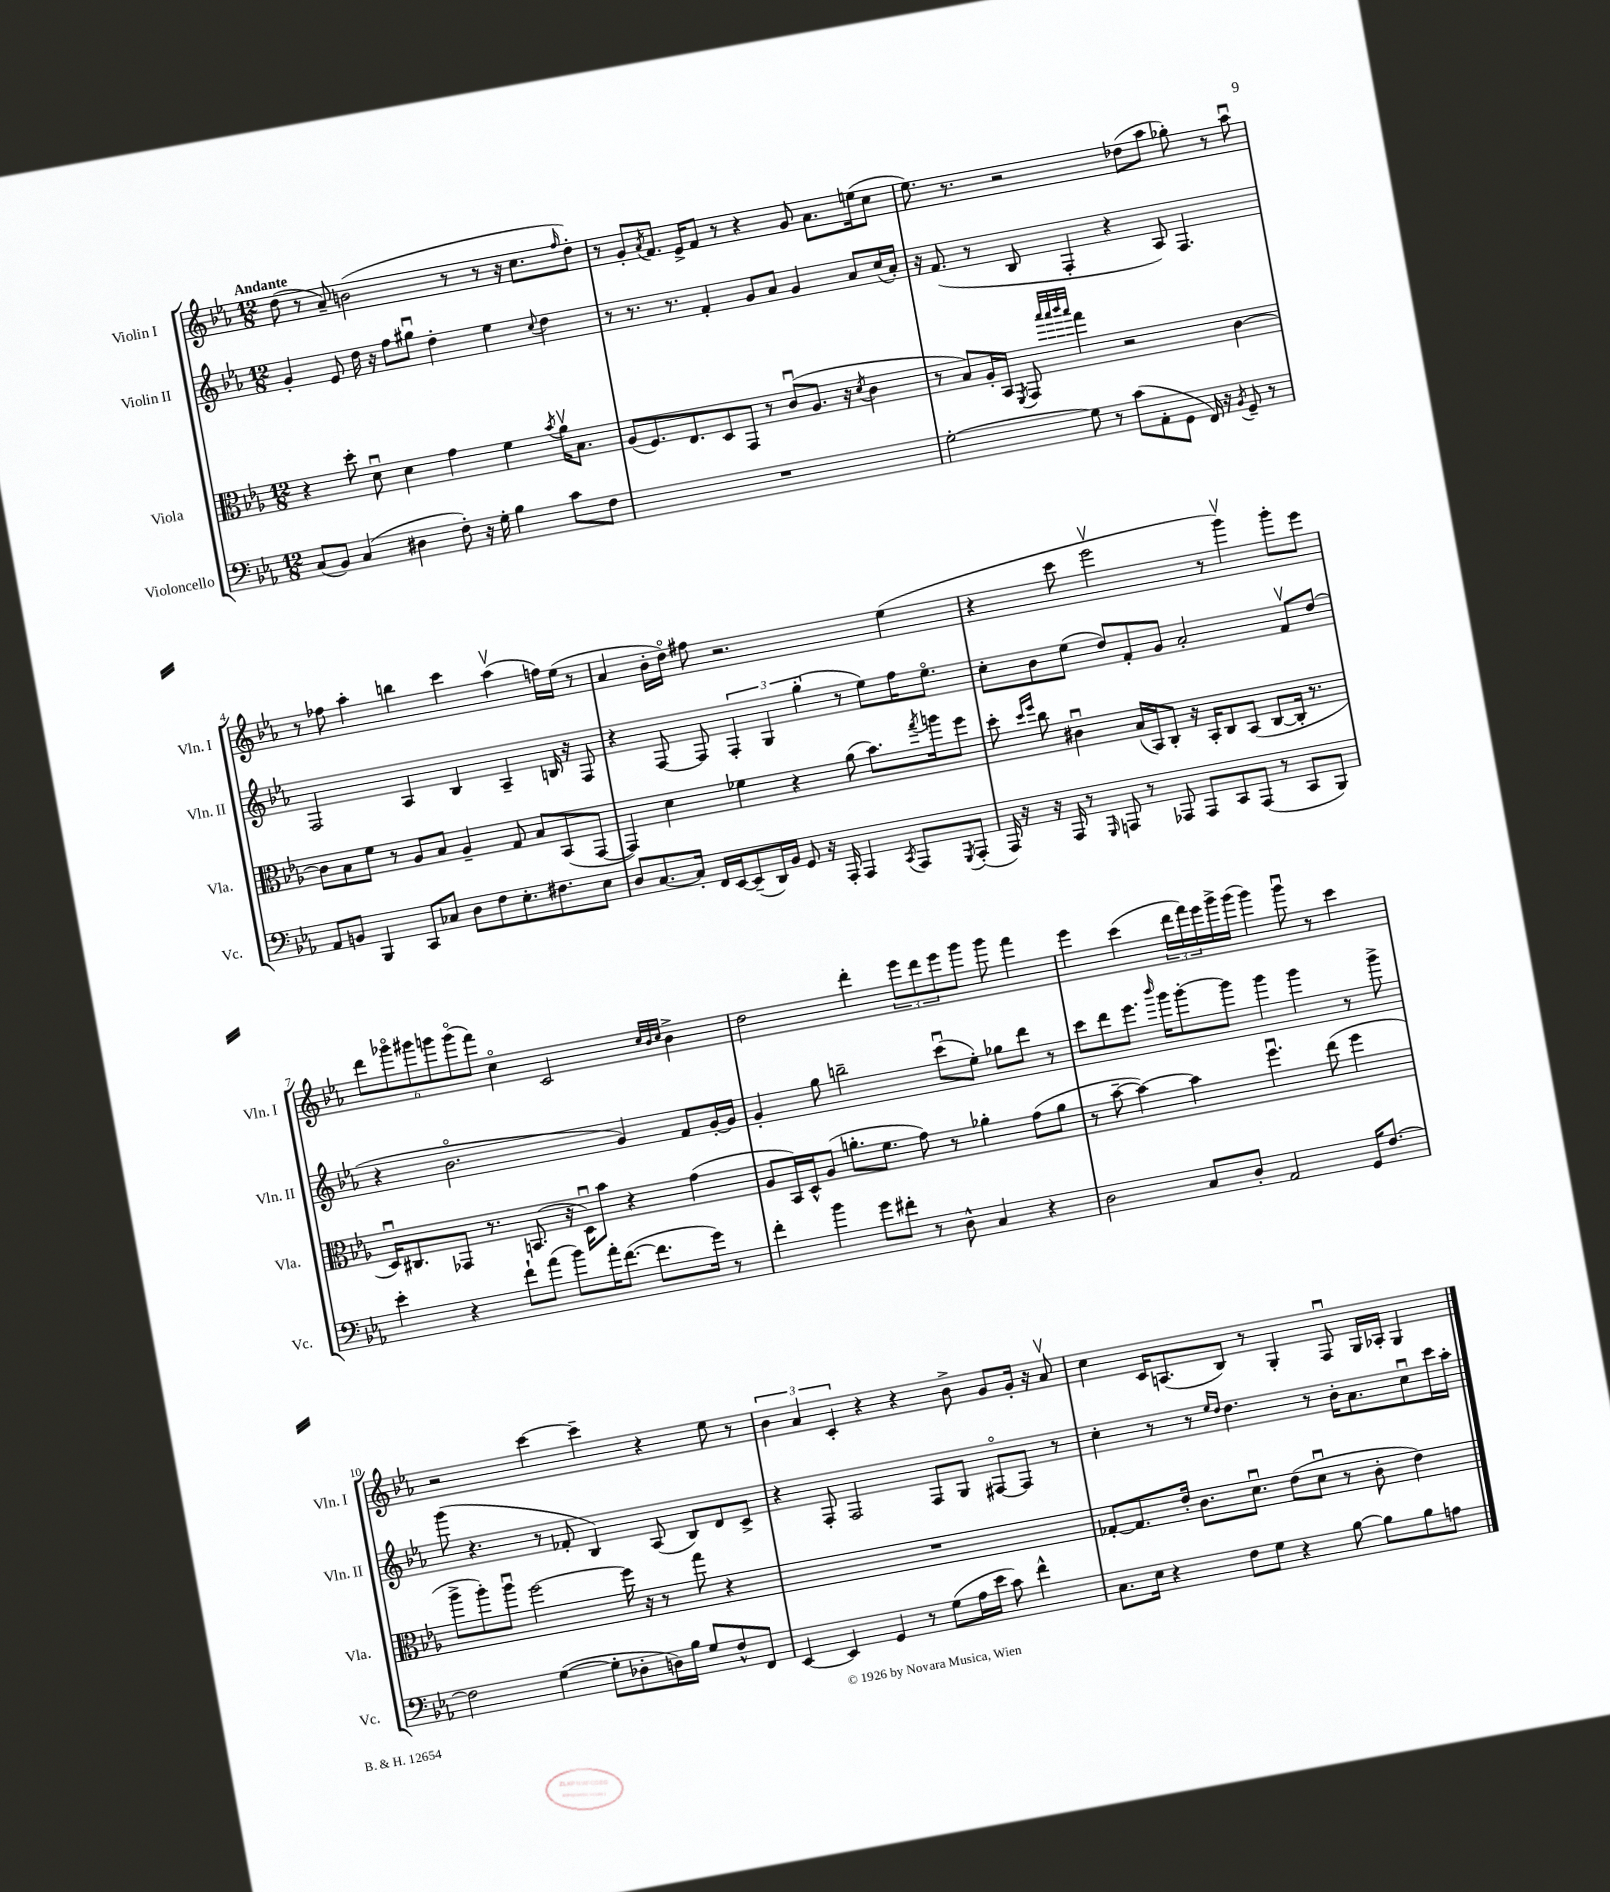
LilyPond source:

<<
\new StaffGroup <<
\new Staff = "s0" \with { instrumentName = "Violin I" shortInstrumentName = "Vln. I" } {
    \clef treble \key ees \major \numericTimeSignature \time 12/8 \tempo "Andante"
    d''8( r8 aes'8--) b'2( r8 r8 r16 c''8. \grace { f''16 } d''8-.) |
    r8 g'8-. \acciaccatura { aes'8 } f'8. ees'16-> f'8 r8 r4 g'8 aes'8. e''16( c''8 |
    ees''8.) r8. r2 des''8( aes''8 ges''8-.) r8 aes''8\downbow |
    r8 fes''8 aes''4-. b''4 c'''4 aes''4\upbow( f''16) ees''16( r8 |
    aes'4 bes'16-. d''16\flageolet) fis''8 r2. ees''4( |
    r4 c'''8 ees'''2\upbow r8 g'''4\upbow) g'''8-. ees'''8 |
    \tuplet 6/4 { d'''8 ges'''8\flageolet gis'''8 g'''8 g'''8\flageolet( f'''8) } c''4\flageolet c'2 \grace { c''32 bes'32 c''32 } bes'4-> |
    d''2 d'''4-. \tuplet 3/2 { ees'''8 d'''8 ees'''8 } g'''8 g'''8 f'''4 |
    ees'''4 c'''4( \tuplet 3/2 { d'''16 f'''16) ees'''16 } g'''16-> g'''16( g'''4) g'''8\downbow r8 c'''4 |
    r2 c'''4~ c'''4-- r4 ees''8 r8 |
    \tuplet 3/2 { bes'4 aes'4 c'4-. } r4 r4 bes'8-> g'8 g'16-. r16 aes'8\upbow |
    c''4 c'16 a8.( bes8) r8 g4-. f8\downbow g16 aes16-. g4 \bar "|." |
}
\new Staff = "s1" \with { instrumentName = "Violin II" shortInstrumentName = "Vln. II" } {
    \clef treble \key ees \major \numericTimeSignature \time 12/8
    g'4-. ees'8 d''16 r16 f''8 gis''8\downbow d''4-. ees''4 \appoggiatura { c''8 } d''4 |
    r8 r8. r8. f'4-. g'8 aes'8 g'4 aes'8 c''16( aes'16-.) |
    r16 f'8.( r8 bes8 f4-. r4 aes8) f4. |
    f2 aes4 bes4 aes4-- b16 r16 f8 |
    r4 f8~ f8 \tuplet 3/2 { f4-. g4 g''4-.( } r8 ees''8) f''16 ees''8.\flageolet |
    c''8-. bes'8 ees''8( d''8) f'8-. g'8 aes'2-. f'8\upbow d''8( |
    r4 bes'2.\flageolet g'4) f'8 g'16~-. g'16 |
    g'4-. g''8 b''2-- c'''8\downbow( ees''8-.) ges''8 d'''8 r8 |
    c'''8 d'''8 ees'''8. \grace { bes'''16 } g'''16 g'''8~-. g'''8 g'''4 g'''4 r8 g'''8-> |
    g'''8( r4. r8 fes'8-. bes4) aes8( bes8) d'8 c'8-> |
    r4 f8-. f2 f8 g8 fis8~\flageolet fis8 r8 |
    c''4-. r8 r8 \grace { ees''16 d''16 } d''4. r8 bes'16-. aes'8. c''8\downbow c'''16 aes''16-. \bar "|." |
}
\new Staff = "s2" \with { instrumentName = "Viola" shortInstrumentName = "Vla." } {
    \clef alto \key ees \major \numericTimeSignature \time 12/8
    r4 d''8-. d'8\downbow d'4 g'4 f'4 \acciaccatura { bes'8 } aes'16\upbow bes8. |
    aes8( f8.) ees8. d8 g,8 r8 c'8\downbow( aes8. r16 \acciaccatura { d'8 } c'4 |
    r8 bes8) aes16-. bes,16 \acciaccatura { f,8 } g,8 \grace { bes''32 bes''32 c'''32 bes''32 } g''4 r2 c'4~ |
    c'8 bes8 f'8 r8 aes8 bes8 aes4-- g8 bes8 bes,8( g,8~ |
    g,4) d'4 fes'4 r4 aes'8( bes'8.) \acciaccatura { g''8 } a''16 f''8 |
    d''8-. \grace { d''16 f''16 } c''8 cis'4\downbow bes16( bes,16) c8-. r16 bes,16-. c8 bes,8( c8~ c16-. r8. |
    d16\downbow) cis8. ges,8 r8. b,8.( r16 d16\downbow) bes'8 r4 g'4( |
    aes8 bes,16) d16-^ aes8( a'8.-. f'8. g'8) r8 aes'4-. g'8( aes'8 |
    r8 bes'8~-- bes'4~) bes'4 f''4.\downbow ees''8( f''4 |
    aes''8-> aes''8-.) aes''8\downbow f''2~ f''16 r16 r8 g''8 r4 |
    R1. |
    ges8~-. ges8. ees'16-. c'8. d'8.\downbow ees'8( d'8\downbow r8 c'8-. ees'4) \bar "|." |
}
\new Staff = "s3" \with { instrumentName = "Violoncello" shortInstrumentName = "Vc." } {
    \clef bass \key ees \major \numericTimeSignature \time 12/8
    c8( bes,8) c4( dis4 f8-.) r16 g16-. bes4 c'8 f8 |
    R1. |
    g2~-. g8 r8 c'8( aes,8-. g,8 f,16) r16 \acciaccatura { bes,8 } g,8-- r8 |
    aes,8 b,8 bes,,4 c,8 ces8 d8 f8 ees8.-. fis8. ees8 |
    d8 c8.~ c16-. f,16 ees,16~ ees,8--( d,16) bes,16 g,8 r16 aes,,16-. aes,,4 \acciaccatura { c,8 } aes,,8 \acciaccatura { g,,8 } aes,,8-.( |
    aes,,16) r16 r16 aes,,16 r8 \grace { g,,16 } a,,8 r8 aes,,8 aes,,8 c,8 aes,,8( r8 c,8 bes,,8) |
    ees'4-. r4 f'8-! aes'8( bes'8) aes'16-. f'8.~( f'8. g'16) r8 |
    f'4-. bes'4 g'8 fis'8-. r8 d8-^ c4 r4 |
    d2 c8 d8-. aes,2 g,16 f8.~ |
    f2 g4~( g8-. des8-. d16) bes16 g8 f8-^ f,8 |
    ees,4~ ees,4 g,4 r8 g8( aes16 ees'16 c'8) f'4-^ |
    c8. ees16 r4 f8 g8 r4 bes8~ bes8 bes8 a8 \bar "|." |
}
>>
>>
